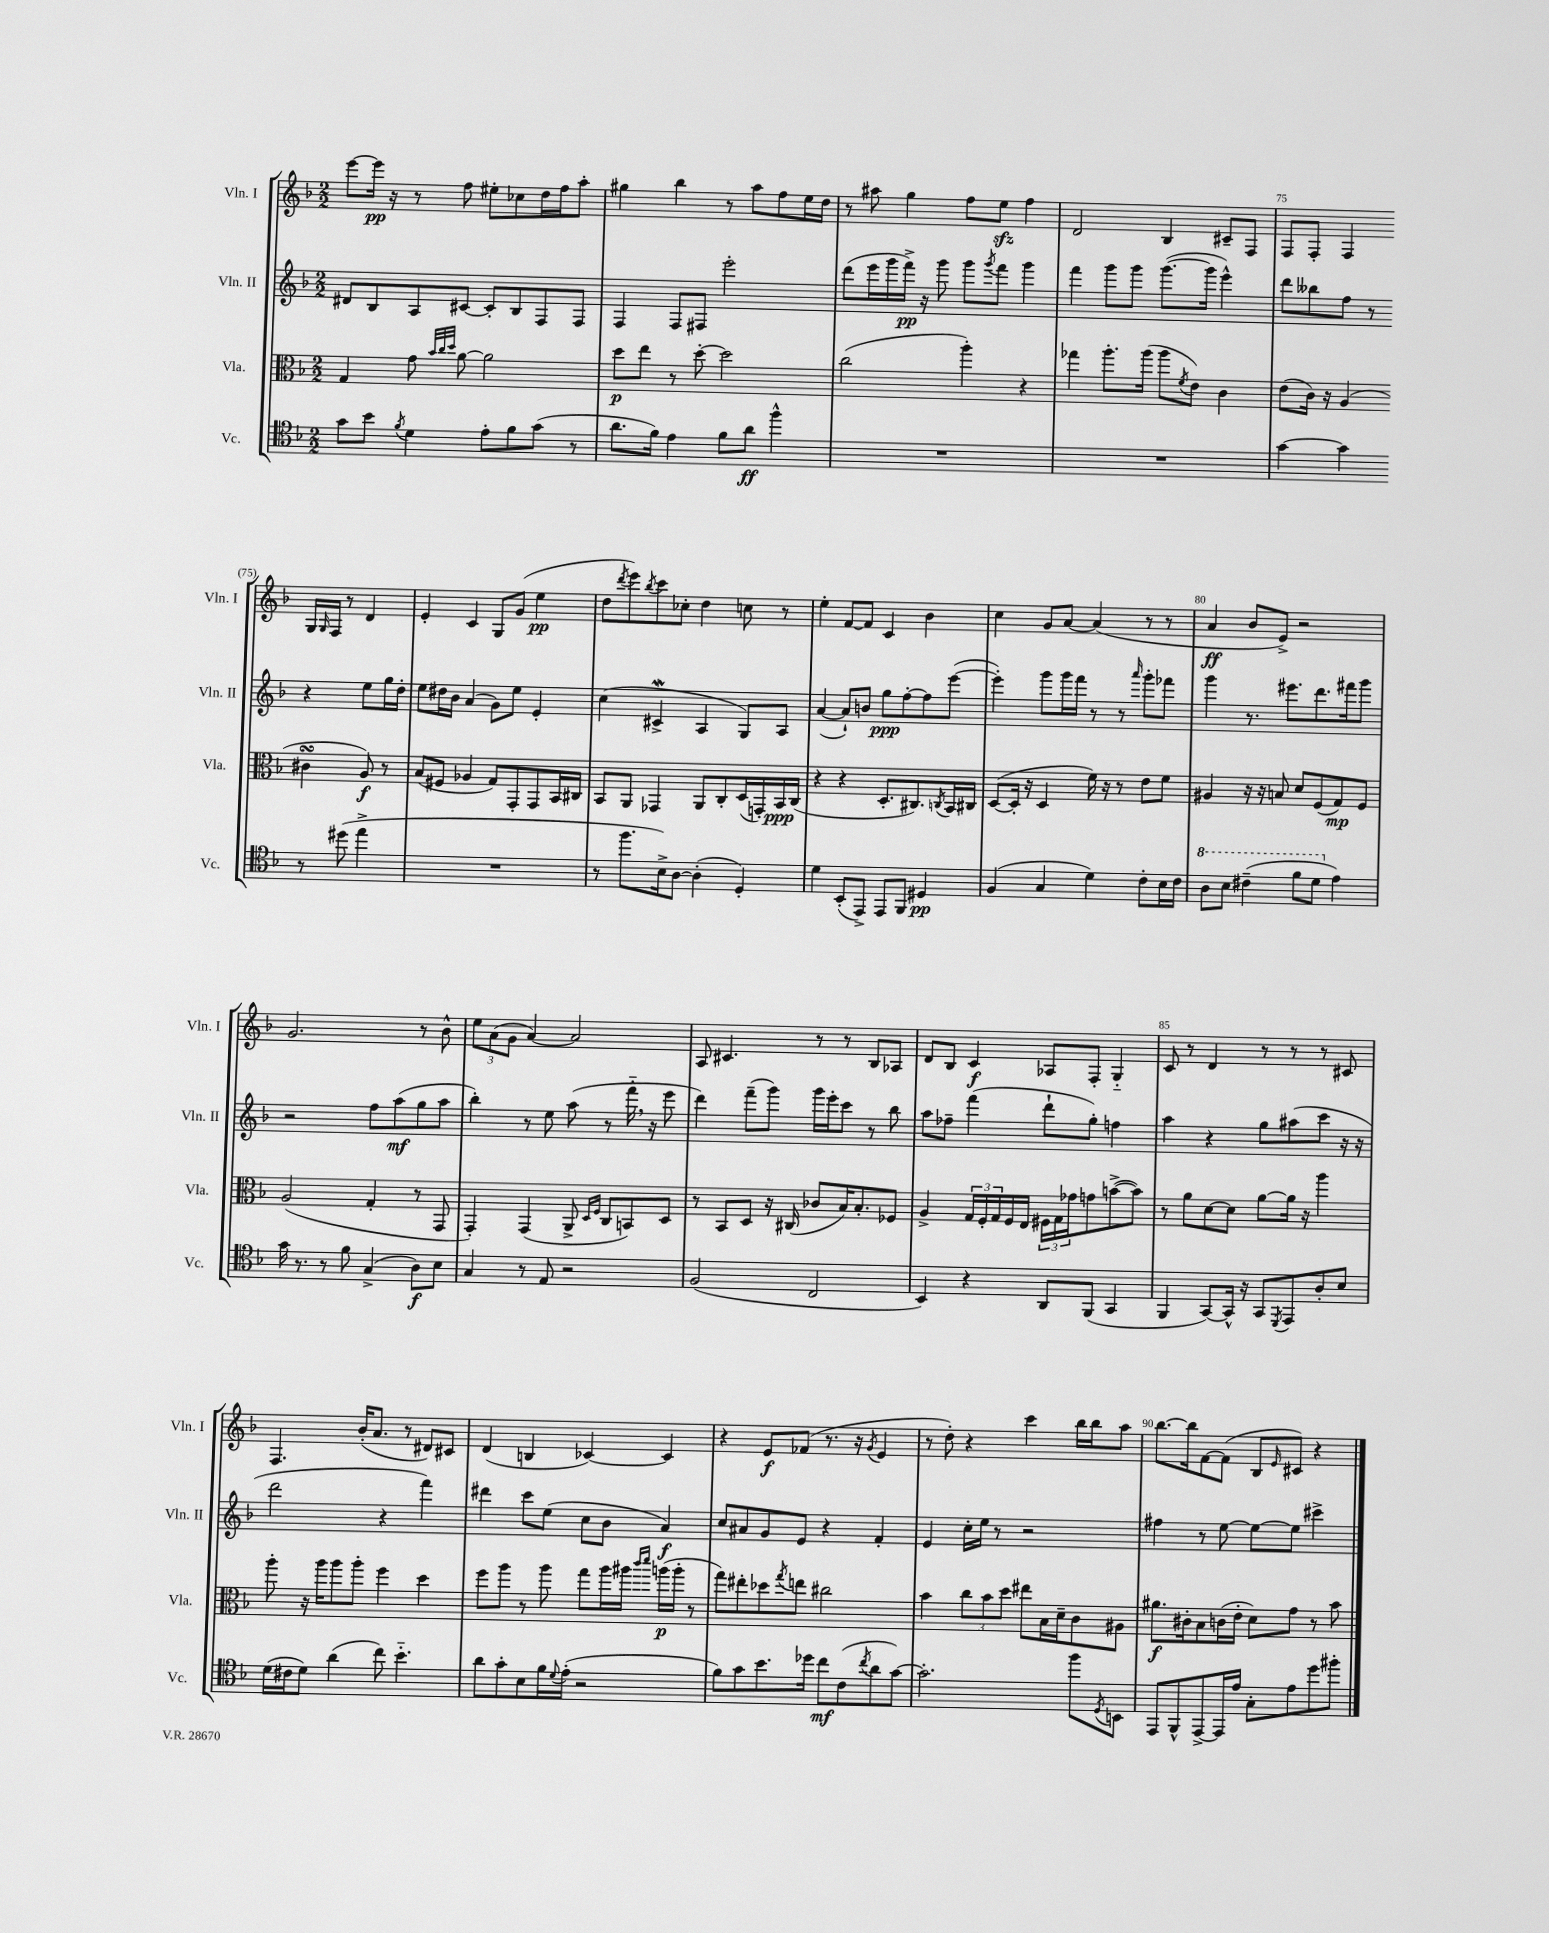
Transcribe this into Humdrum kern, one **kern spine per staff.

**kern	**dynam	**kern	**dynam	**kern	**dynam	**kern	**dynam
*part4	*part4	*part3	*part3	*part2	*part2	*part1	*part1
*staff4	*staff4	*staff3	*staff3	*staff2	*staff2	*staff1	*staff1
*I"Vc.	*	*I"Vla.	*	*I"Vln. II	*	*I"Vln. I	*
*I'Vc.	*	*I'Vla.	*	*I'Vln. II	*	*I'Vln. I	*
*clefC4	*	*clefC3	*	*clefG2	*	*clefG2	*
*k[b-]	*	*k[b-]	*	*k[b-]	*	*k[b-]	*
*M2/2	*	*M2/2	*	*M2/2	*	*M2/2	*
=71	=71	=71	=71	=71	=71	=71	=71
8g\L	.	4G/	.	8d#X/L	.	[8eee\L	.
8b-\J	.	.	.	8B-/	.	16eee\Jk]	pp
.	.	.	.	.	.	16r	.
8qf/	.	.	.	.	.	.	.
4d\	.	8g\	.	8A/	.	8r	.
.	.	32qqb-/LLL	.	.	.	.	.
.	.	32qqcc/	.	.	.	.	.
.	.	32qqdd/JJJ	.	.	.	.	.
.	.	[8a\	.	[8c#X/J	.	8ff\	.
8e'\L	.	2a\]	.	8c#'/L]	.	8ee#X'\L	.
8f\	.	.	.	8B-/	.	8cc-X\	.
(8g\J	.	.	.	8F/	.	16dd\L	.
.	.	.	.	.	.	16ff\J	.
8r	.	.	.	8F/J	.	8aa'\J	.
=72	=72	=72	=72	=72	=72	=72	=72
8.a\L	.	8dd\L	p	4F/	.	4gg#X\	.
.	.	8ee\J	.	.	.	.	.
16f\Jk)	.	.	.	.	.	.	.
4e\	.	8r	.	8F/L	.	4bb-\	.
.	.	[8dd'\	.	8F#X/J	.	.	.
8f\L	.	2dd\]	.	2eee'\	.	8r	.
8a\J	ff	.	.	.	.	8aa\L	.
4ff^^\	.	.	.	.	.	8ff\	.
.	.	.	.	.	.	16ee\L	.
.	.	.	.	.	.	16dd\JJ	.
=73	=73	=73	=73	=73	=73	=73	=73
1r	.	(2cc\	.	(8ddd\L	.	8r	.
.	.	.	.	16eee\L	.	8aa#X\	.
.	.	.	.	16ggg\	.	.	.
.	.	.	.	16fff^\JJ)	pp	4gg\	.
.	.	.	.	16r	.	.	.
.	.	.	.	8ggg\	.	.	.
.	.	4aa'\)	.	8ggg\L	.	8ff\L	.
.	.	.	.	8qggg/	.	.	.
.	.	.	.	8fff\J	.	8eezz\J	.
.	.	4r	.	4ggg\	.	4ff\	.
=74	=74	=74	=74	=74	=74	=74	=74
1r	.	4gg-X\	.	4fff\	.	2d/	.
.	.	8.aa'\L	.	8ggg\L	.	.	.
.	.	.	.	8ggg\J	.	.	.
.	.	(16aa\Jk	.	.	.	.	.
.	.	8aa\L	.	([8.ggg\L	.	4B-/	.
.	.	8qf/	.	.	.	.	.
.	.	8e\J)	.	.	.	.	.
.	.	.	.	16ggg\Jk]	.	.	.
.	.	4c\	.	4eee^^\)	.	8c#X~/L	.
.	.	.	.	.	.	8F/J	.
=75	=75	=75	=75	=75	=75	=75	=75
[4g\	.	(8e\L	.	8ddd\L	.	8F/L	.
.	.	16c\Jk)	.	8bb--X\	.	8F'/J	.
.	.	16r	.	.	.	.	.
4g\]	.	(4A/	.	8ff\J	.	4F/	.
.	.	.	.	8r	.	.	.
8r	.	4c#XsSsS\	.	4r	.	16G/LL	.
.	.	.	.	.	.	16qqG/	.
.	.	.	.	.	.	16F/JJ	.
(8dd#X\	.	.	.	.	.	8r	.
4ee^\	.	8A/)	f	8ee\L	.	4d/	.
.	.	8r	.	16gg\L	.	.	.
.	.	.	.	16dd'\JJ	.	.	.
!!LO:LB:g=z
=76	=76	=76	=76	=76	=76	=76	=76
1r	.	(8B-/L	.	8ee\L	.	4e'/	.
.	.	8F#X/J	.	16dd#X\L	.	.	.
.	.	.	.	16b-\JJ	.	.	.
.	.	4A-X/	.	(4a/	.	4c/	.
.	.	8G/L)	.	8g\L)	.	8G/L	.
.	.	8GG'/	.	8ee\J	.	(8g/J	.
.	.	8GG/	.	4e'/	.	4ee\	pp
.	.	16BB-/L	.	.	.	.	.
.	.	16C#X/JJ	.	.	.	.	.
=77	=77	=77	=77	=77	=77	=77	=77
8r	.	8BB-/L	.	(4cc\	.	8dd\L	.
.	.	.	.	.	.	8qddd/	.
8.ff\L	.	8AA/J	.	.	.	8eee\)	.
.	.	.	.	.	.	8qbb-/	.
.	.	4GG-X/	.	4c#XW^/	.	8ccc\	.
16B-^\k)	.	.	.	.	.	.	.
[8A\J	.	.	.	.	.	8cc-X'\J	.
(4A'\]	.	8AA/L	.	4A/	.	4dd\	.
.	.	8C'/	.	.	.	.	.
4D'/)	.	(16D/L	.	8G/L)	.	8ccn\	.
.	.	16GGn'/)	.	.	.	.	.
.	.	16BB-/	ppp	8A/J	.	8r	.
.	.	(16C/JJ	.	.	.	.	.
=78	=78	=78	=78	=78	=78	=78	=78
4d\	.	4r	.	([4a/	.	4ee'\	.
(8BB-'/L	.	4r	.	8a`/L])	.	[8f/L	.
8EE^/J)	.	.	.	8bn/J	.	8f/J]	.
8EE/L	.	8.D'/L	.	8gg\L	ppp	4c/	.
8FF/J	.	.	.	[8ff'\	.	.	.
.	.	8.C#X/)	.	.	.	.	.
4D#X/	pp	.	.	8ff\]	.	4b-\	.
.	.	8qCn/	.	.	.	.	.
.	.	16BB-/L	.	([8eee\J	.	.	.
.	.	16C#X/JJ	.	.	.	.	.
=79	=79	=79	=79	=79	=79	=79	=79
(4F/	.	([8D/L	.	4eee'\])	.	4cc\	.
.	.	16D'/Jk]	.	.	.	.	.
.	.	16r	.	.	.	.	.
4G/	.	4D/	.	8ggg\L	.	8g/L	.
.	.	.	.	16ggg\L	.	[8a/J	.
.	.	.	.	16fff\JJ	.	.	.
4d\)	.	16f\)	.	8r	.	(4a/]	.
.	.	16r	.	.	.	.	.
.	.	8r	.	8r	.	.	.
.	.	.	.	16qqaaa/	.	.	.
8c'\L	.	8e\L	.	8ggg'\L	.	8r	.
16B-\L	.	8f\J	.	8fff-X\J	.	8r	.
16c\JJ	.	.	.	.	.	.	.
=80	=80	=80	=80	=80	=80	=80	=80
*8va	*	*	*	*	*	*	*
8a\L	.	4A#X/	.	4ggg\	.	4a/	ff
8b-\J	.	.	.	.	.	.	.
(4cc#X~\	.	16r	.	8.r	.	8b-/L	.
.	.	16r	.	.	.	.	.
.	.	8Bn/	.	.	.	8e^/J)	.
.	.	.	.	8.eee#X\L	.	.	.
8ff\L	.	8d/L	.	.	.	2r	.
8dd\J	.	(8F/	.	8.ddd\	.	.	.
*X8va	*	*	*	*	*	*	*
4e\)	.	8G/)	mp	.	.	.	.
.	.	.	.	16fff#X\k	.	.	.
.	.	8F/J	.	8ggg\J	.	.	.
!!LO:LB:g=z
=81	=81	=81	=81	=81	=81	=81	=81
16g\	.	(2A/	.	2r	.	2.g/	.
8.r	.	.	.	.	.	.	.
8r	.	.	.	.	.	.	.
8f\	.	.	.	.	.	.	.
(4G^/	.	4G'/	.	8ff\L	.	.	.
.	.	.	.	(8aa\	mf	.	.
8A\L)	f	8r	.	8gg\	.	8r	.
8B-\J	.	8GG/	.	8aa\J	.	8b-^^\	.
=82	=82	=82	=82	=82	=82	=82	=82
4G/	.	4GG'/)	.	4bb-'\)	.	12ee\L	.
.	.	.	.	.	.	(12a\	.
.	.	.	.	.	.	12g\J	.
8r	.	(4GG/	.	8r	.	[4a/)	.
8E/	.	.	.	8ee\	.	.	.
2r	.	8AA^/	.	(8aa\	.	2a/]	.
.	.	16qqD/LL	.	.	.	.	.
.	.	16qqF/JJ	.	.	.	.	.
.	.	8C/L	.	8r	.	.	.
.	.	8BBn/)	.	16fff,\	.	.	.
.	.	.	.	16r	.	.	.
.	.	8D/J	.	8eee\	.	.	.
=83	=83	=83	=83	=83	=83	=83	=83
(2F/	.	8r	.	4ddd\)	.	8A/	.
.	.	8BB-/L	.	.	.	4.c#X/	.
.	.	8D/J	.	(8fff~\L	.	.	.
.	.	16r	.	8ggg\J)	.	.	.
.	.	(16C#X/	.	.	.	.	.
2C/	.	8c-X/L	.	16ggg\LL	.	8r	.
.	.	.	.	16eee'\J	.	.	.
.	.	16B-/K)	.	8ccc\J	.	8r	.
.	.	8.B-'/	.	.	.	.	.
.	.	.	.	8r	.	8B-/L	.
.	.	8F-X/J	.	8bb-\	.	8A-X/J	.
=84	=84	=84	=84	=84	=84	=84	=84
4BB-/)	.	4A^/	.	8aa\L	.	8d/L	.
.	.	.	.	8ff-X~\J	.	8B-/J	.
4r	.	24G/LL	.	(4fff\	.	4c/	f
.	.	24F'/	.	.	.	.	.
.	.	24G/	.	.	.	.	.
.	.	16F/	.	.	.	.	.
.	.	16E/JJ	.	.	.	.	.
8AA/L	.	24F#X\LL	.	8ddd`\L	.	8A-X/L	.
.	.	24G\	.	.	.	.	.
.	.	24g-X\J	.	.	.	.	.
(8FF/J	.	8gn\	.	8gg'\J)	.	8F'/J	.
4GG/	.	([8bn^\	.	4ffn\	.	4G/	.
.	.	8b\J])	.	.	.	.	.
=85	=85	=85	=85	=85	=85	=85	=85
4FF/	.	8r	.	4aa\	.	8c/	.
.	.	8a\L	.	.	.	8r	.
[8GG/L)	.	[8d\	.	4r	.	4d/	.
16GG^^/Jk]	.	8d\J]	.	.	.	.	.
16r	.	.	.	.	.	.	.
8GG/L	.	[8a\L	.	8gg\L	.	8r	.
8qDD/	.	.	.	.	.	.	.
8EE/	.	16a\Jk]	.	(8aa#X\	.	8r	.
.	.	16r	.	.	.	.	.
8A'/	.	4aa\	.	8ccc\J	.	8r	.
8B-/J	.	.	.	16r	.	8c#X/	.
.	.	.	.	16r	.	.	.
!!LO:LB:g=z
=86	=86	=86	=86	=86	=86	=86	=86
(16d\LL	.	8aa'\	.	2ddd\	.	4.F/	.
16c#X\J	.	.	.	.	.	.	.
8d\J)	.	16r	.	.	.	.	.
.	.	16aa\KL	.	.	.	.	.
(4a\	.	8aa\	.	.	.	.	.
.	.	8aa'\J	.	.	.	(16b-'/KL	.
.	.	.	.	.	.	8.a/J	.
8cc\)	.	4ff\	.	4r	.	.	.
4.b-\	.	.	.	.	.	8r	.
.	.	4dd\	.	4fff\)	.	8d#X/L)	.
.	.	.	.	.	.	8c#X/J	.
=87	=87	=87	=87	=87	=87	=87	=87
8a\L	.	8ff\L	.	4ddd#X\	.	(4d/	.
8g'\	.	8aa\J	.	.	.	.	.
8B-\	.	8r	.	8ccc\L	.	4Bn/	.
16f\L	.	8aa\	.	(8ee\J	.	.	.
8qqd/	.	.	.	.	.	.	.
(16e'\JJ	.	.	.	.	.	.	.
2r	.	8gg\L	.	8cc\L	.	[4c-X/)	.
.	.	16aa\L	.	8b-\J	.	.	.
.	.	16aa#X\JJ	.	.	.	.	.
.	.	16qqccc/LL	.	.	.	.	.
.	.	16qqddd/JJ	.	.	.	.	.
.	.	(16aan\LL	p	4a/)	f	4c-/]	.
.	.	16aa'\JJ	.	.	.	.	.
.	.	8r	.	.	.	.	.
=88	=88	=88	=88	=88	=88	=88	=88
8f\L)	.	8gg\L)	.	8cc/L	.	4r	.
8g\	.	8ee#X'\	.	8a#X/	.	.	.
8.b-\	.	8dd-X\	.	8g/	.	8e/L	f
.	.	8qgg/	.	.	.	.	.
.	.	8een\J	.	8e/J	.	(8f-X/J	.
16dd-X\Jk	.	.	.	.	.	.	.
8cc\L	mf	2cc#X\	.	4r	.	8.r	.
(8c\	.	.	.	.	.	.	.
.	.	.	.	.	.	16r	.
8qcc/	.	.	.	.	.	8qg/	.
8a\	.	.	.	4f'/	.	4e/	.
[8g\J)	.	.	.	.	.	.	.
=89	=89	=89	=89	=89	=89	=89	=89
2.g'\]	.	4b-\	.	4e/	.	8r	.
.	.	.	.	.	.	8dd'\)	.
.	.	12cc\L	.	16cc'\LL	.	4r	.
.	.	.	.	16ee\JJ	.	.	.
.	.	12b-\	.	.	.	.	.
.	.	.	.	8r	.	.	.
.	.	12dd\J	.	.	.	.	.
.	.	8ee#X\L	.	2r	.	4ccc\	.
.	.	16B-\L	.	.	.	.	.
.	.	16d~\J	.	.	.	.	.
8ff\L	.	8c\	.	.	.	16bb-\LL	.
.	.	.	.	.	.	16bb-\J	.
8qD/	.	.	.	.	.	.	.
8BBn\J	.	8A#X\J	.	.	.	8aa\J	.
=90	=90	=90	=90	=90	=90	=90	=90
8EE/L	.	8.a#X\L	f	4ff#X\	.	[8.bb-\L	.
8FF^^/	.	.	.	.	.	.	.
.	.	16c#X'\k	.	.	.	16bb-\k]	.
[8EE^/	.	8B-\	.	8r	.	[8f\	.
16EE/L]	.	(16cn\L	.	[8ee\	.	(8f\J]	.
16e/JJ	.	16e'\JJ	.	.	.	.	.
8G'\L	.	8d\L)	.	8ee\L_	.	8B-/L	.
.	.	.	.	.	.	16qqe/	.
8e\	.	8g\J	.	8ee\J]	.	8c#X/J)	.
8dd\	.	8r	.	4ccc#X^\	.	4r	.
8ff#X'\J	.	8b-\	.	.	.	.	.
==	==	==	==	==	==	==	==
*-	*-	*-	*-	*-	*-	*-	*-
